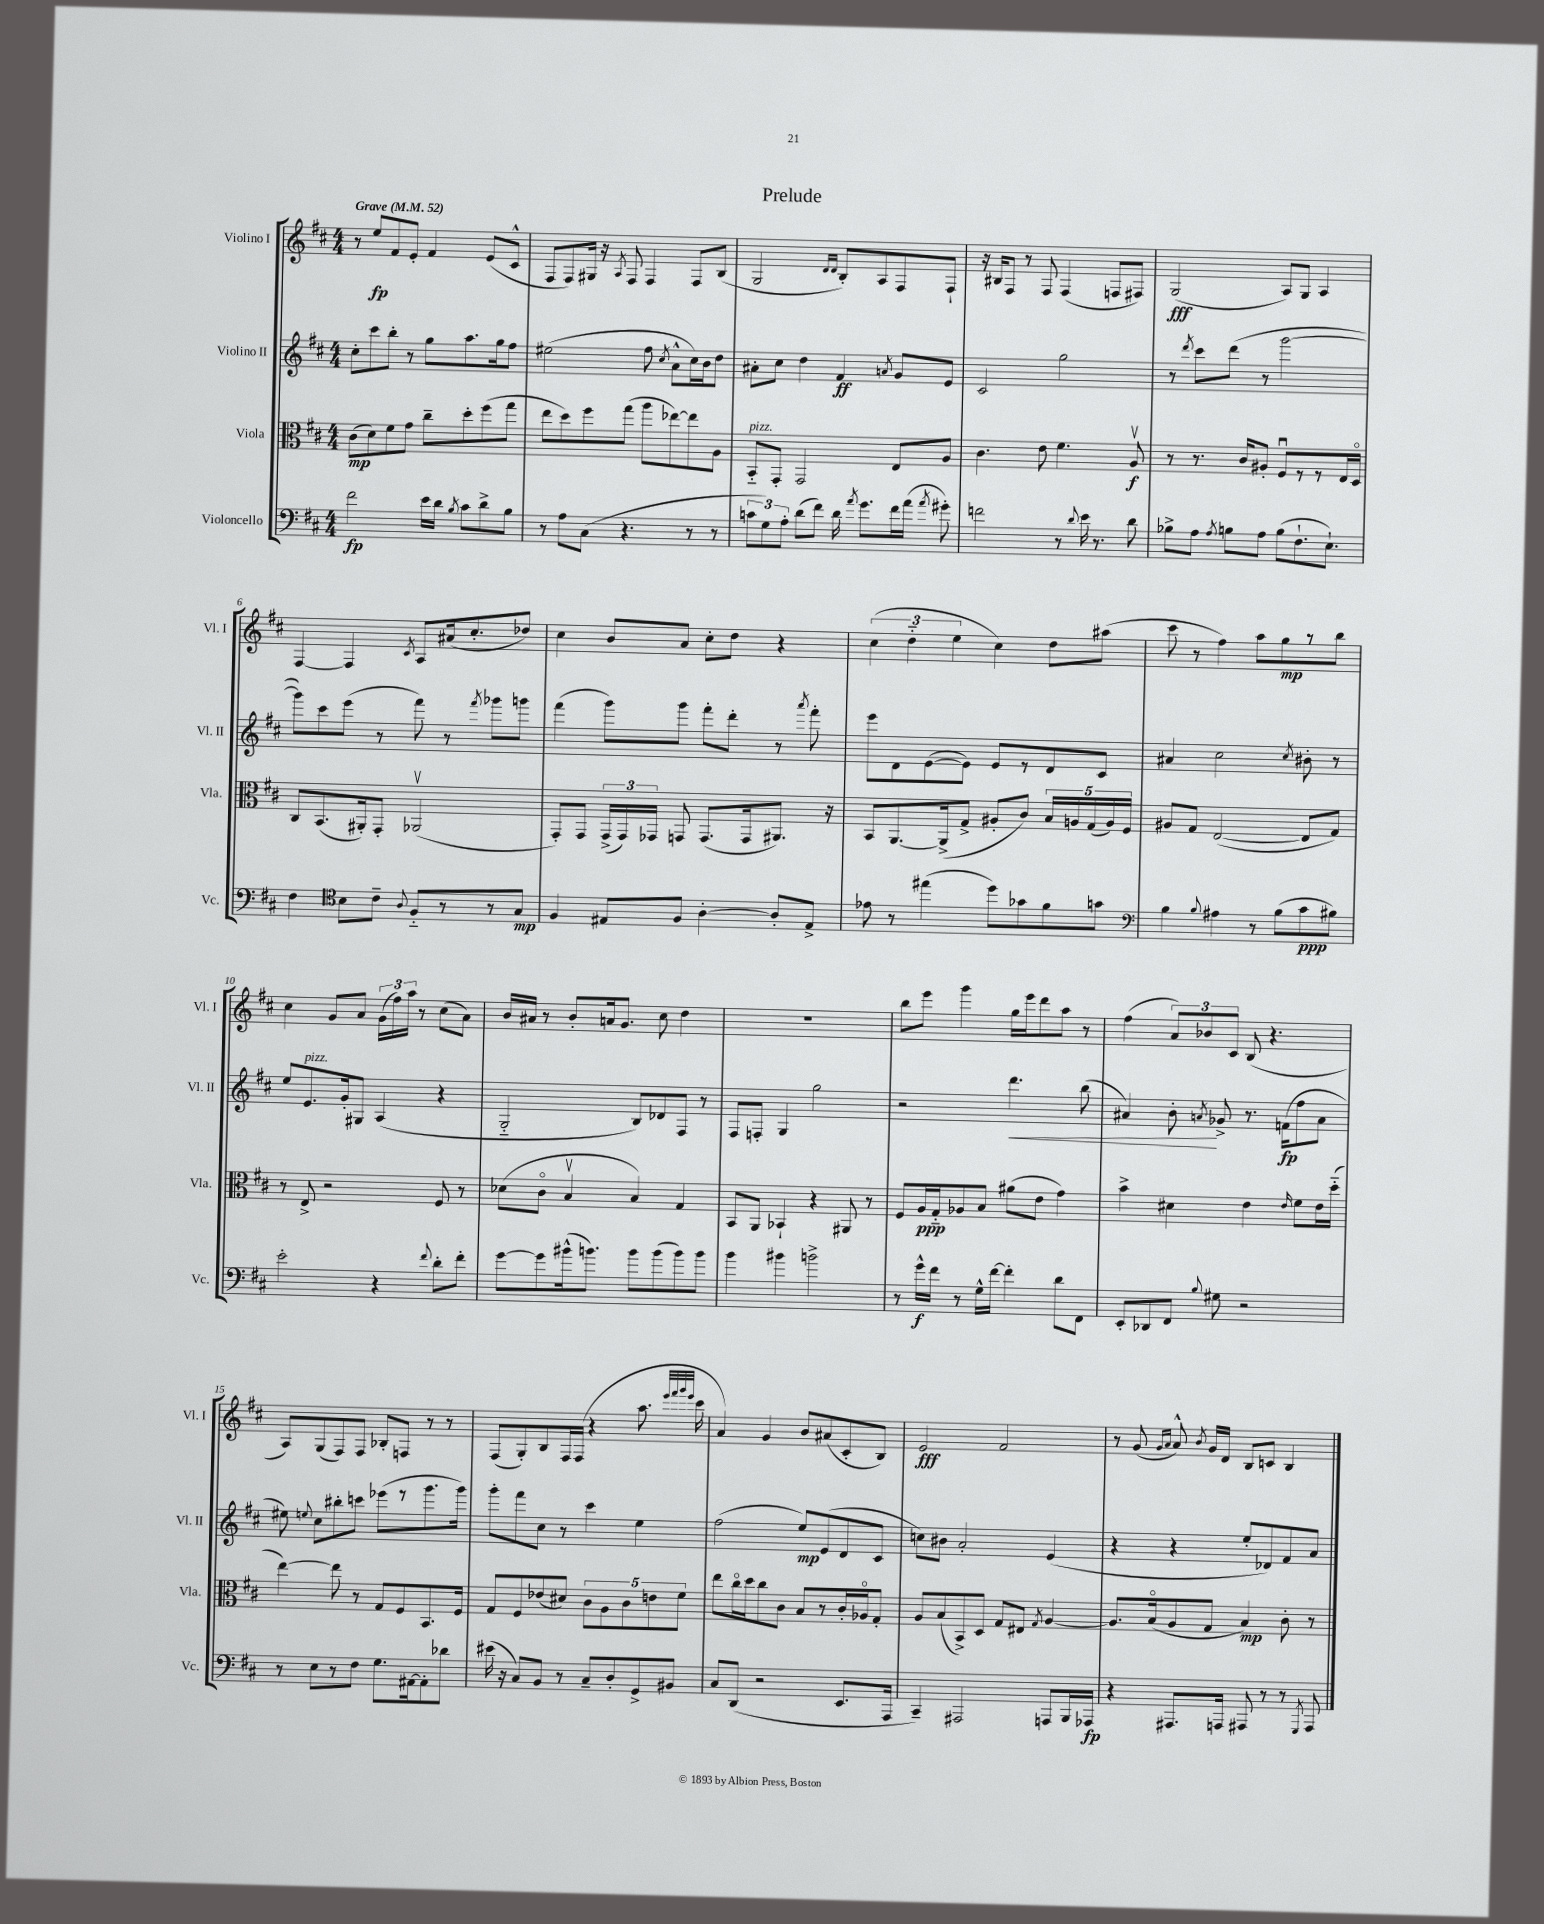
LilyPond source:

\header { title = "Prelude" }
<<
\new StaffGroup <<
\new Staff = "s0" \with { instrumentName = "Violino I" shortInstrumentName = "Vl. I" } {
    \clef treble \key d \major \numericTimeSignature \time 4/4 \tempo "Grave" 4 = 52
    \autoBeamOff r8 e''8[\fp fis'8 e'8]-. fis'4 e'8[( cis'8]-^ |
    fis8[ fis8) gis16] r16 \acciaccatura { a8 } fis8 fis4 fis8[ b8]( |
    g2 \grace { d'16[ d'16] } b8[-.) a8 fis8 fis8]-! |
    r16 bis16[ fis8] r8 fis8 fis4( f8[ fis8]) |
    g2\fff( a8[) g8] a4 |
    fis4~ fis4 \acciaccatura { cis'8 } a8[ ais'16( cis''8.-. des''8]) |
    cis''4 b'8[ a'8] cis''8[-. d''8] r4 |
    \tuplet 3/2 { cis''4( d''4-_ e''4 } cis''4) d''8[ ais''8]( |
    cis'''8 r8 fis''4) a''8[ g''8\mp r8 b''8] |
    cis''4 g'8[ a'8] \tuplet 3/2 { g'16[( fis''16) a''16] } r8 cis''8[( a'8]) |
    b'16[ ais'16] r8 b'8[-. a'16 g'8.] cis''8 d''4 |
    R1 |
    b''8[ e'''8] g'''4 g''16[ e'''16 d'''8 a''8] r8 |
    fis''4( \tuplet 3/2 { a'8[) bes'8 cis'8] } b8( r4. |
    a8[) g8( fis8) fis8] bes8[-. f8] r8 r8 |
    fis8[( g8-.) b8 fis16 fis16]( r4 a''8. \grace { e'''32[ fis'''32 g'''32 e'''32] } cis'''16 |
    a'4) g'4 b'8[ ais'8( cis'8-. b8]) |
    e'2\fff fis'2 |
    r8 g'8( \grace { g'16[ a'16] } a'8-^) \acciaccatura { b'8 } g'16[ d'16] b8[ c'8] b4 \bar "|." |
}
\new Staff = "s1" \with { instrumentName = "Violino II" shortInstrumentName = "Vl. II" } {
    \clef treble \key d \major \numericTimeSignature \time 4/4
    \autoBeamOff cis''8[-. cis'''8 b''8]-. r8 g''8[ a''8. g''16 fis''8] |
    eis''2( fis''8 \acciaccatura { cis''8 } a'8[-^ cis''16) b'16 d''8] |
    ais'8[-. cis''8] d''4 fis'4\ff \acciaccatura { a'8 } g'8[ e'8] |
    cis'2 g''2 |
    r8 \acciaccatura { d'''8 } cis'''8[ d'''8]( r8 g'''2~ |
    g'''8[) cis'''8 e'''8]( r8 fis'''8) r8 \acciaccatura { fis'''8 } ges'''8[ g'''8] |
    fis'''4( g'''8[) g'''8] fis'''8[-. d'''8]-. r8 \acciaccatura { a'''8 } fis'''8-. |
    e'''8[ d'8 e'8~( e'8]) e'8[ r8 d'8 cis'8] |
    ais'4 cis''2 \acciaccatura { cis''8 } bis'8-. r8 |
    e''8[ e'8.^\markup { \italic "pizz." } g'16-. gis8] a4( r4 |
    g2-_ b8[) des'8 fis8] r8 |
    fis8[ f8]-. g4 g''2 |
    r2 d'''4.\< b''8( |
    ais'4) b'8-.\! \acciaccatura { a'8 } ges'8-> r8. f'16[\fp( fis''8 a'8] |
    eis''8) \appoggiatura { e''8 } cis''8[ bis''8-. c'''8] ees'''8[( r8 g'''8. g'''16]) |
    g'''8[-. fis'''8 cis''8] r8 cis'''4 e''4 |
    fis''2( e''8[\mp) e'8( d'8 cis'8] |
    c''8[) bis'8] a'2-. e'4( |
    r4 r4 e''8[-. des'8) fis'8 a'8] \bar "|." |
}
\new Staff = "s2" \with { instrumentName = "Viola" shortInstrumentName = "Vla." } {
    \clef alto \key d \major \numericTimeSignature \time 4/4
    \autoBeamOff cis'8[\mp( d'8) fis'8 g'8] cis''8[-- d''8-. fis''8( g''8] |
    e''8[ d''8) fis''8 g''8]( a''8[ ees''8~) ees''8 a8] |
    b,8[-_^\markup { \italic "pizz." } g,8]-. g,2 e8[ a8] |
    cis'4. e'8 fis'4. a8\upbow\f |
    r8 r8. cis'16[ ais8]-. fis8[\downbow r8 r8 e16 d16]\flageolet |
    cis8[ b,8.( ais,16-.) g,8]-. aes,2\upbow( |
    g,8[-.) g,8] \tuplet 3/2 { g,16[->( g,16) ges,16] } g,8 g,8.[( g,16 ais,8.]) r16 |
    b,8[ a,8.~ a,16->( g8]-> ais8[-. cis'8]) \tuplet 5/4 { b16[ a16 g16( a16) fis16] } |
    ais8[ g8] e2~( e8[ g8]) |
    r8 e8-> r2 fis8 r8 |
    des'8[( cis'8]\flageolet b4\upbow b4) g4 |
    b,8[ a,8] bes,4-! r4 ais,8 r8 |
    fis8[ a16\ppp g16-_ aes8 b8] ais'8[( e'8] g'4) |
    b'4-> dis'4 e'4 \grace { e'16 } fis'8[ e'16 d''16]-_( |
    e''4~) e''8 r8 g8[ fis8 b,8. fis16] |
    g8[ fis8 ees'8( dis'8]) \tuplet 5/4 { cis'8[ a8 cis'8 e'8 fis'8] } |
    e''8[ cis''16\flageolet d''16 cis''8 cis'8] b8[ r8 cis'16-. aes16\flageolet g8]-. |
    a8[ b8( b,8->) d8] g8[ eis8] \acciaccatura { g8 } a4~ |
    a8.[ b16\flageolet( a8 g8] b4\mp) cis'8-. r8 \bar "|." |
}
\new Staff = "s3" \with { instrumentName = "Violoncello" shortInstrumentName = "Vc." } {
    \clef bass \key d \major \numericTimeSignature \time 4/4
    \autoBeamOff fis'2\fp e'16[ d'16] \acciaccatura { b8 } cis'8[ d'8-> b8] |
    r8 a8[ cis8]( r4. r8 r8 |
    \tuplet 3/2 { c'8[ g8) a8]-. } d'8[( fis'8]) d'16 \acciaccatura { a'8 } g'8.[ fis'16 a'16]( \acciaccatura { a'8 } gis'8-.) |
    f'2 r8 \appoggiatura { d'8 } e'16 r8. d'8 |
    bes8[-> a8] \acciaccatura { a8 } b8[ a8] b8[( fis8.-! e8.]-!) |
    fis4 \clef tenor b8[ cis'8]-- \appoggiatura { a8 } fis8[-_ r8 r8 g8]\mp |
    fis4 eis8[ fis8] a4~-. a8[-. eis8]-> |
    ees'8 r8 eis''4( d''8[) ges'8 fis'8 g'8] |
    \clef bass b4 \appoggiatura { b8 } ais4 r8 b8[( cis'8\ppp bis8]) |
    e'2-. r4 \appoggiatura { fis'8 } d'8[-. fis'8]-. |
    g'8[~ g'8 bis'16-^( b'8.]) b'8[ b'8( b'8) b'8] |
    b'4 bis'4 b'2-> |
    r8 g'16[-^\f fis'16] r8 g16[-^ fis'16]~ fis'4-. d'8[ fis,8] |
    e,8[-. des,8 fis,8] \appoggiatura { b8 } gis8 r2 |
    r8 e8[ r8 fis8] g8.[ ais,16~ ais,8-. des'8] |
    eis'16( r16 cis8[) b,8] r8 cis8[-- d8-. g,8-> bis,8] |
    cis8[ d,8]( r2 e,8.[ a,,16] |
    cis,4--) ais,,2 a,,8[ b,,16 aes,,16]\fp |
    r4 ais,,8.[ a,,16] ais,,8 r8 r8 \acciaccatura { g,,8 } ais,,8 \bar "|." |
}
>>
>>
